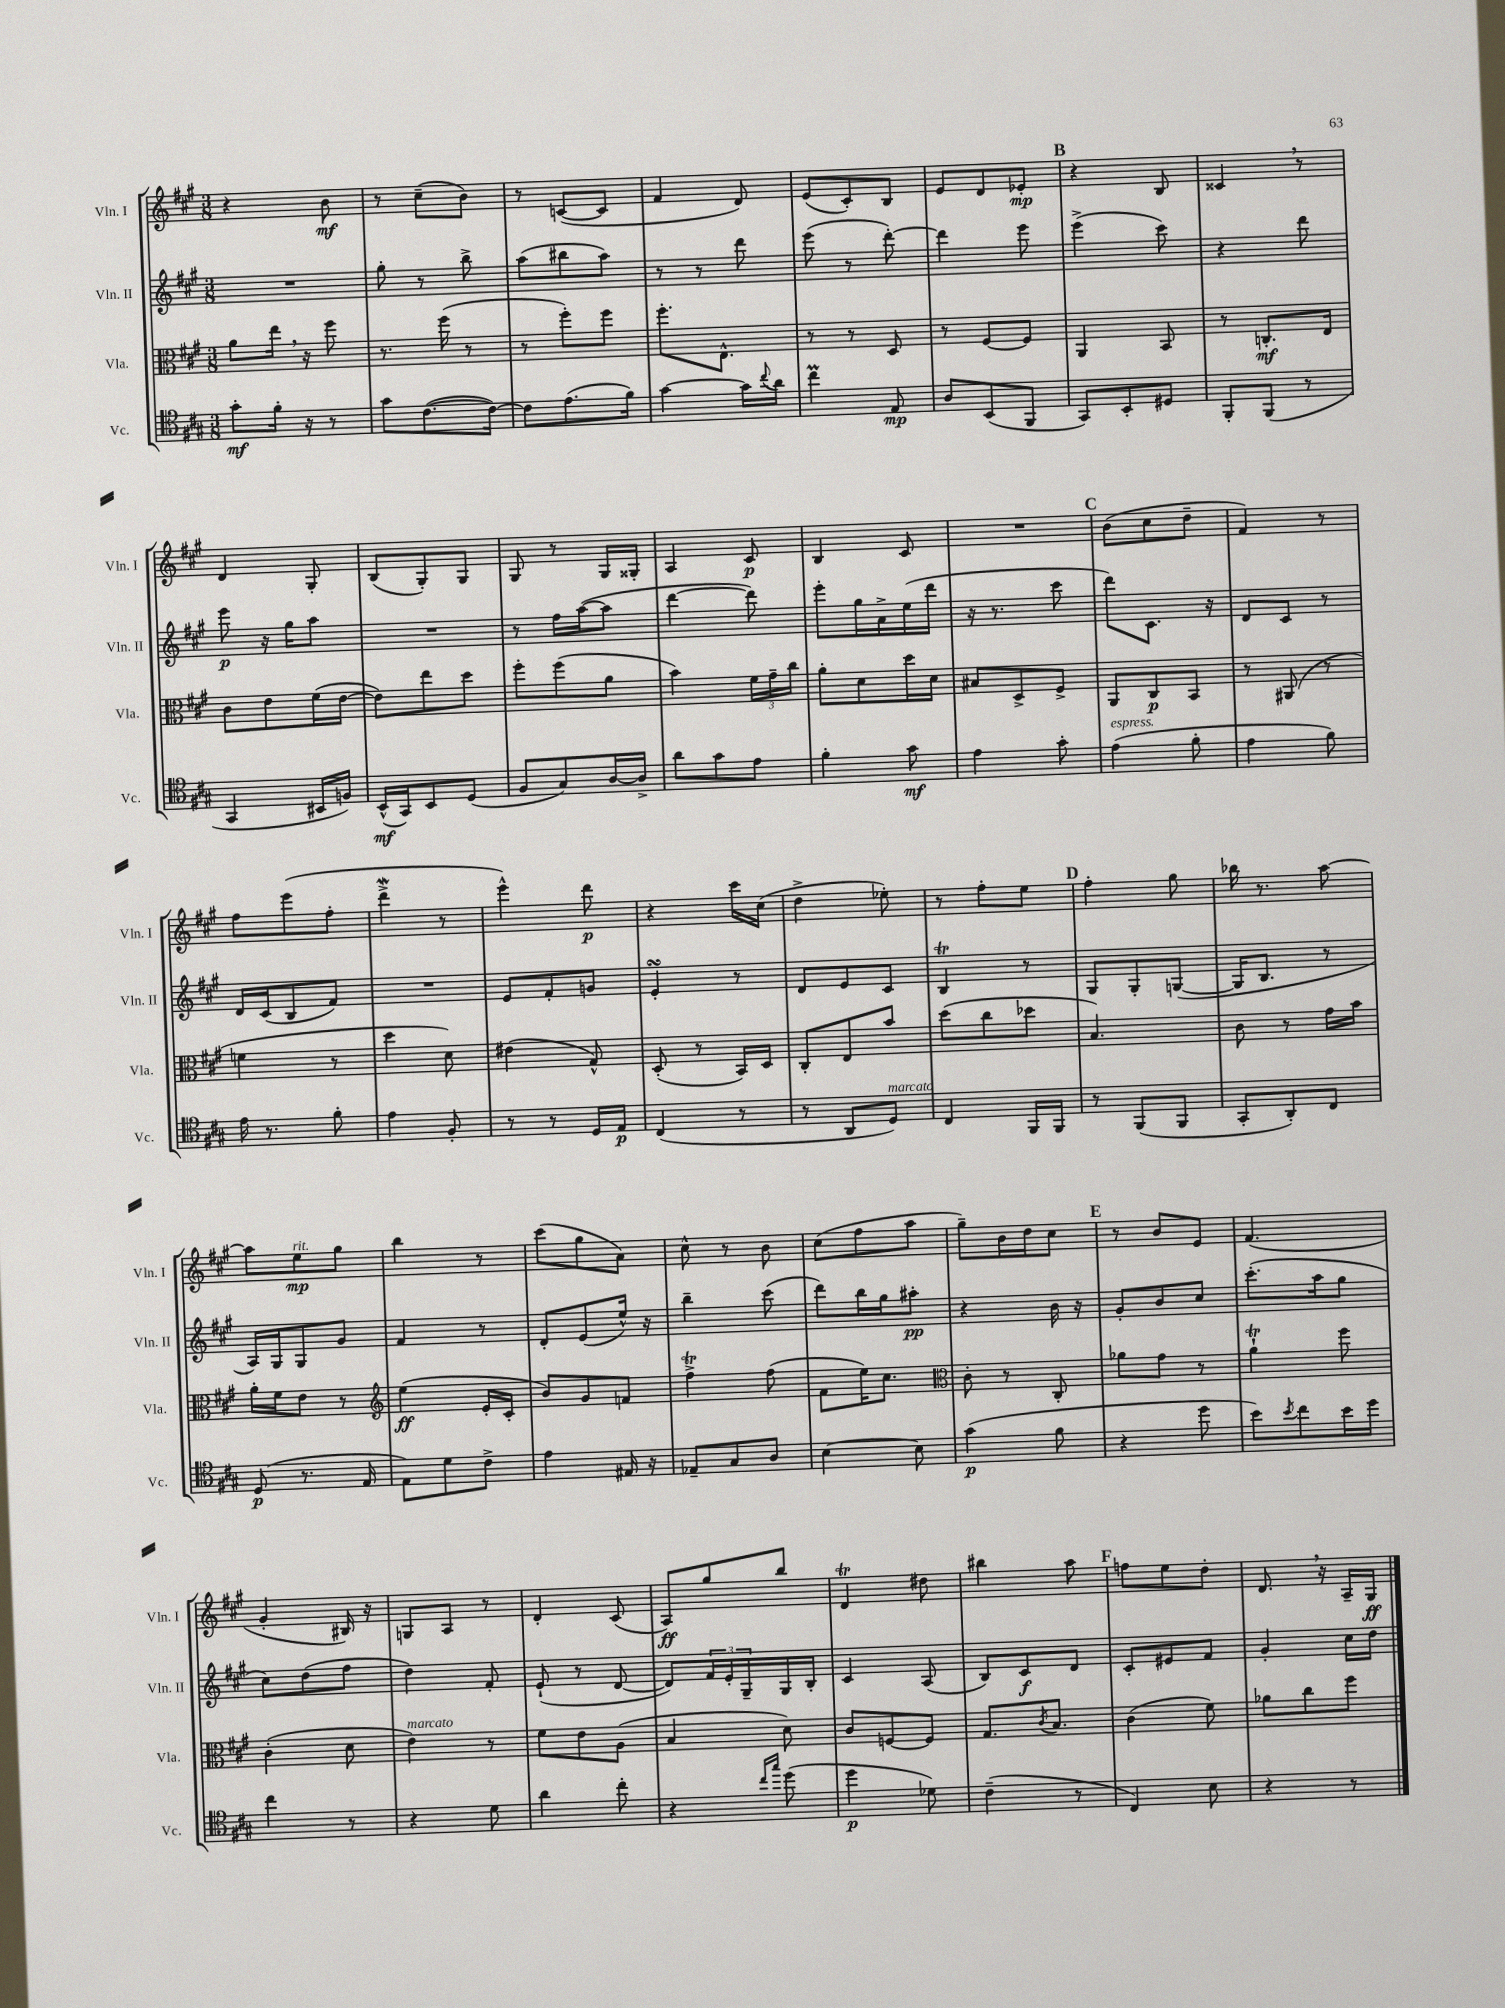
<<
\new StaffGroup <<
\new Staff = "s0" \with { instrumentName = "Vln. I" shortInstrumentName = "Vln. I" } {
    \clef treble \key a \major \numericTimeSignature \time 3/8
    r4 b'8\mf |
    r8 cis''8--( b'8) |
    r8 c'8~( c'8 |
    fis'4 d'8) |
    e'8( cis'8-.) b8 |
    e'8 d'8 ees'8-.\mp |
    \mark \markup { \bold "B" } r4 b8 |
    cisis'4 \breathe r8 |
    d'4 gis8-. |
    b8( gis8-.) gis8 |
    gis8 r8 gis16 gisis16-. |
    a4 cis'8\p |
    b4 cis'8 |
    R4. |
    \mark \markup { \bold "C" } b'8( cis''8 d''8-- |
    fis'4) r8 |
    fis''8 e'''8( fis''8-. |
    d'''4->\mordent r8 |
    e'''4-^) d'''8\p |
    r4 cis'''16 cis''16( |
    d''4-> ees''8-.) |
    r8 fis''8-. e''8 |
    \mark \markup { \bold "D" } fis''4-. gis''8 |
    bes''16 r8. a''8~ |
    a''8 e''8\mp^\markup { \italic "rit." } gis''8 |
    b''4 r8 |
    cis'''8( gis''8 a'8) |
    cis''8-^ r8 b'8 |
    cis''8( fis''8 a''8 |
    gis''8--) b'16 d''16 cis''8 |
    \mark \markup { \bold "E" } r8 b'8 e'8 |
    fis'4.( |
    gis'4-. bis16) r16 |
    g8 a8 r8 |
    d'4-. cis'8( |
    a8\ff) gis''8 b''8 |
    d'4\trill dis''8 |
    bis''4 a''8 |
    \mark \markup { \bold "F" } f''8 e''8 d''8-. |
    d'8. \breathe r16 a16-- gis16\ff \bar "|." |
}
\new Staff = "s1" \with { instrumentName = "Vln. II" shortInstrumentName = "Vln. II" } {
    \clef treble \key a \major \numericTimeSignature \time 3/8
    R4. |
    gis''8-. r8 b''8-> |
    a''8( bis''8 a''8) |
    r8 r8 d'''8 |
    e'''8( r8 d'''8~-.) |
    d'''4 e'''8 |
    \mark \markup { \bold "B" } e'''4->( cis'''8) |
    r4 d'''8 |
    e'''8\p r16 gis''16 a''8 |
    R4. |
    r8 fis''16 a''16~( a''8 |
    d'''4~ d'''8) |
    e'''8-. gis''16 a'16-> e''16( d'''16 |
    r16 r8. cis'''8 |
    \mark \markup { \bold "C" } d'''8) cis'8. r16 |
    d'8 cis'8 r8 |
    d'16 cis'16( b8 fis'8) |
    R4. |
    e'8 fis'8-. g'8 |
    e'4-.\turn r8 |
    d'8 e'8 cis'8 |
    b4\trill r8 |
    \mark \markup { \bold "D" } gis8 gis8-. g8~( |
    g16 b8. r8 |
    a16) gis16 gis8 gis'8 |
    fis'4 r8 |
    d'8-. e'8( e''16-^) r16 |
    b''4-- cis'''8( |
    d'''8) b''16 gis''16 ais''8-.\pp |
    r4 b'16 r16 |
    \mark \markup { \bold "E" } gis'8-. b'8 cis''8 |
    cis'''8.-.( a''16 gis''8 |
    cis''8) d''8( fis''8 |
    d''4) fis'8-. |
    e'8-!( r8 d'8~ |
    d'8) \tuplet 3/2 { fis'16 e'16-. gis16-- } gis16 b16-. |
    cis'4 a8( |
    b8) cis'8\f d'8 |
    \mark \markup { \bold "F" } cis'8-. eis'8 fis'8 |
    gis'4-. cis''16 d''16 \bar "|." |
}
\new Staff = "s2" \with { instrumentName = "Vla." shortInstrumentName = "Vla." } {
    \clef alto \key a \major \numericTimeSignature \time 3/8
    a'8 e''16 \breathe r16 fis''8 |
    r8. fis''16( r8 |
    r8 fis''8-.) fis''8 |
    fis''8.-. e8.-^ |
    r8 r8 d8 |
    r8 fis8~ fis8 |
    \mark \markup { \bold "B" } a,4 b,8 |
    r8 c8.-.\mf e16 |
    cis'8 e'8 fis'16( e'16~ |
    e'8) e''8 d''8 |
    fis''8-. fis''8( a'8 |
    b'4) \tuplet 3/2 { fis'16 gis'16-- cis''16 } |
    a'8-. d'8 d''16 d'16 |
    bis8 d8-> fis8-> |
    \mark \markup { \bold "C" } a,8 cis8\p b,8 |
    r8 ais,8( r8 |
    f'4 r8 |
    d''4 d'8) |
    eis'4( gis8-^) |
    d8-.( r8 b,16) d16 |
    cis8-. e8 b'8 |
    d''8( cis''8 des''8 |
    \mark \markup { \bold "D" } b4.) |
    cis'8 r8 gis'16 b'16 |
    a'16-. fis'16 e'8 r8 |
    \clef treble e''4\ff( e'16-. cis'16-. |
    b'8) gis'8 f'8 |
    fis''4->\trill fis''8( |
    fis'8 e''16) cis''8. |
    \clef alto cis'8-. r8 cis8-. |
    \mark \markup { \bold "E" } aes'8 gis'8 r8 |
    a'4-!\trill fis''8 |
    cis'4-.( d'8 |
    e'4^\markup { \italic "marcato" }) r8 |
    fis'8 e'8 a8( |
    b4 d'8) |
    cis'8 f8~ f8 |
    gis8. \acciaccatura { cis'8 } b8. |
    \mark \markup { \bold "F" } cis'4( fis'8) |
    aes'8 cis''8 fis''8 \bar "|." |
}
\new Staff = "s3" \with { instrumentName = "Vc." shortInstrumentName = "Vc." } {
    \clef tenor \key a \major \numericTimeSignature \time 3/8
    gis'8-.\mf fis'16-. r16 r8 |
    gis'8 cis'8.~( cis'16~) |
    cis'8 e'8.( fis'16) |
    gis'4~ gis'16 \appoggiatura { cis''8 } a'16 |
    cis''4\prall e8\mp |
    a8 b,8( fis,8 |
    \mark \markup { \bold "B" } gis,8) b,8-. dis8 |
    fis,8-. fis,8( r8 |
    gis,4 bis,16 f16) |
    b,16-^\mf( gis,16) b,8 d8( |
    fis8 gis8) a16~ a16-> |
    a'8 gis'8 e'8 |
    fis'4-. gis'8\mf |
    e'4 gis'8-. |
    \mark \markup { \bold "C" } e'4^\markup { \italic "espress." }( fis'8-. |
    e'4 fis'8) |
    e'16 r8. fis'8-. |
    e'4 fis8-. |
    r8 r8 d16 e16\p |
    cis4( r8 |
    r8 a,8 d8^\markup { \italic "marcato" }) |
    cis4 fis,16 fis,16 |
    \mark \markup { \bold "D" } r8 fis,8( fis,8 |
    gis,8-. a,8-.) cis8 |
    d8\p( r8. e16 |
    e8) d'8 cis'8-> |
    e'4 eis16 r16 |
    ees8-- gis8 a8 |
    b4~ b8 |
    gis'4\p( fis'8 |
    \mark \markup { \bold "E" } r4 d''8 |
    b'8) \acciaccatura { b'8 } cis''8 b'16 d''16 |
    cis''4 r8 |
    r4 d'8 |
    a'4 cis''8-. |
    r4 \grace { cis''16 gis''16 } d''8( |
    d''4\p des'8) |
    cis'4--( r8 |
    \mark \markup { \bold "F" } cis4) b8 |
    r4 r8 \bar "|." |
}
>>
>>
\layout { \context { \Score \remove "Bar_number_engraver" } }
